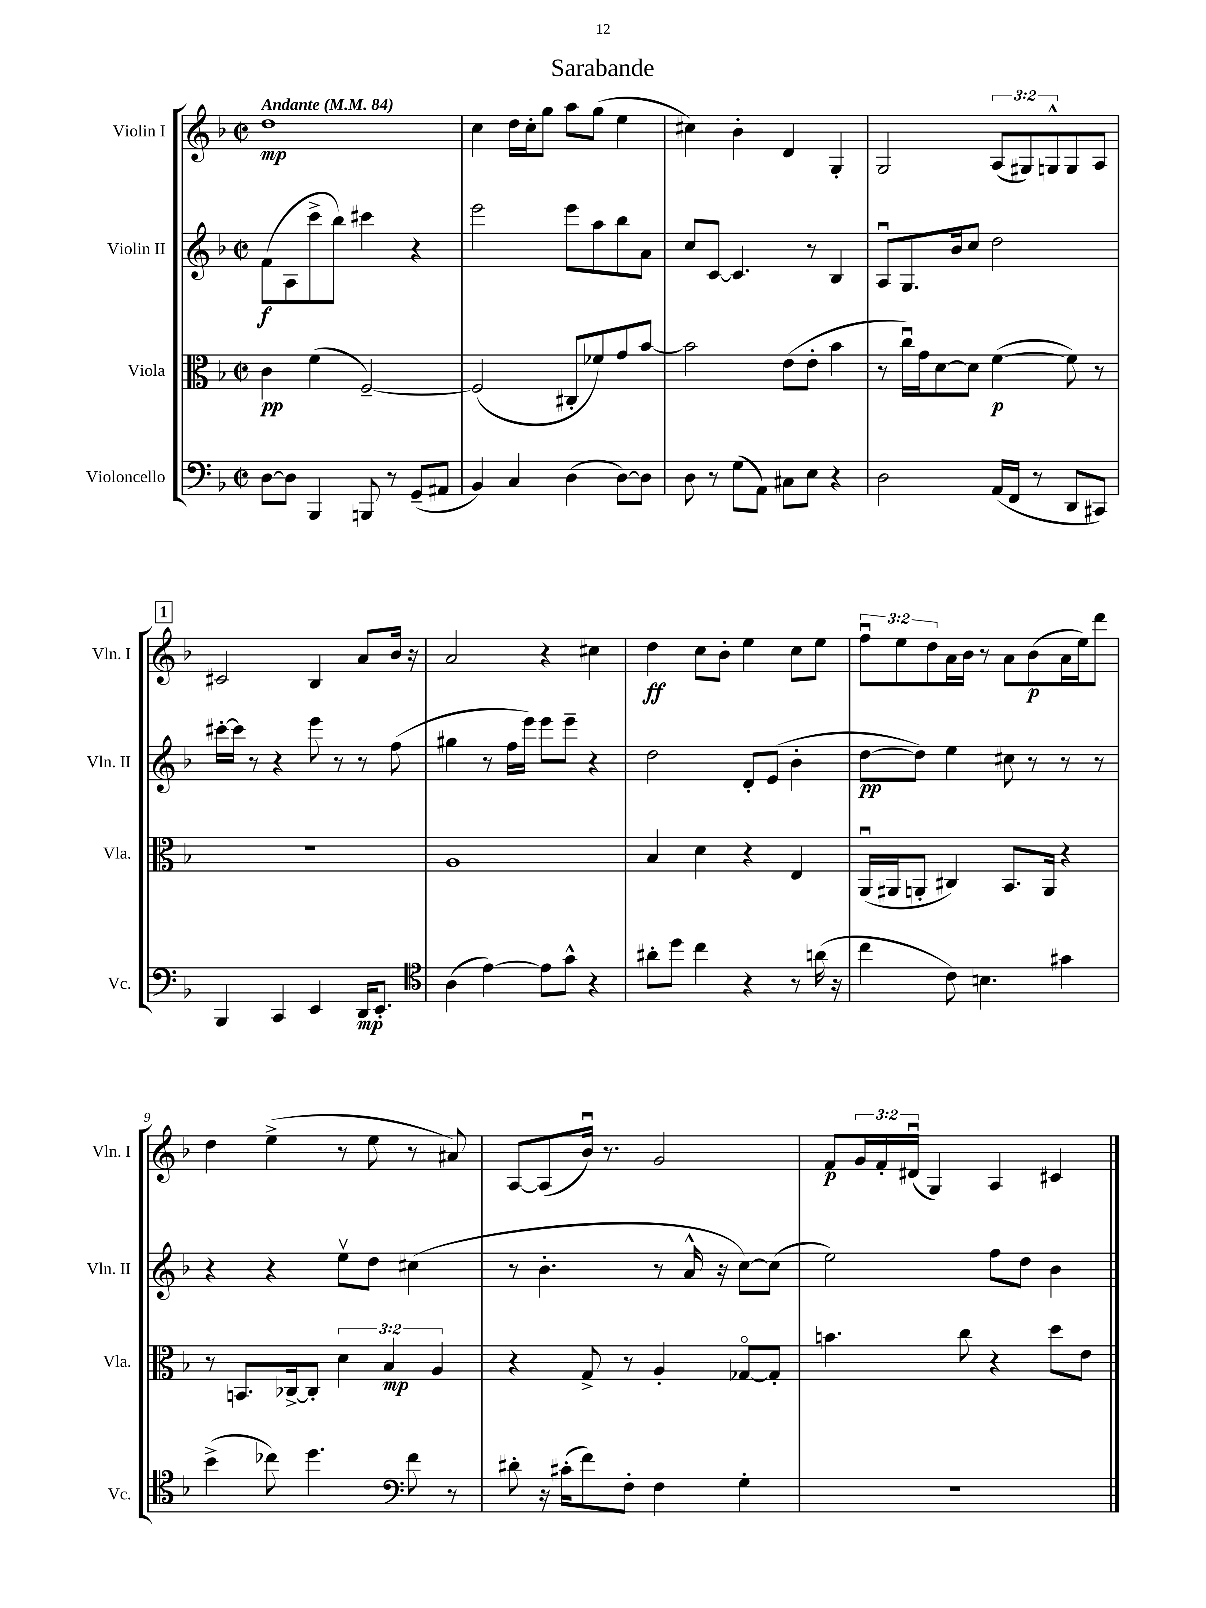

**kern	**dynam	**kern	**dynam	**kern	**dynam	**kern	**dynam
*part4	*part4	*part3	*part3	*part2	*part2	*part1	*part1
*staff4	*staff4	*staff3	*staff3	*staff2	*staff2	*staff1	*staff1
*I"Violoncello	*	*I"Viola	*	*I"Violin II	*	*I"Violin I	*
*I'Vc.	*	*I'Vla.	*	*I'Vln. II	*	*I'Vln. I	*
*clefF4	*	*clefC3	*	*clefG2	*	*clefG2	*
*k[b-]	*	*k[b-]	*	*k[b-]	*	*k[b-]	*
*M2/2	*	*M2/2	*	*M2/2	*	*M2/2	*
*met(c|)	*	*met(c|)	*	*met(c|)	*	*met(c|)	*
*MM84	*	*MM84	*	*MM84	*	*MM84	*
=1	=1	=1	=1	=1	=1	=1	=1
!	!	!	!	!	!	!LO:TX:a:B:t=Andante	!
[8D\L	.	4c\	pp	(8f\L	f	1dd	mp
8D\J]	.	.	.	8A\	.	.	.
4BBB-/	.	(4f\	.	8ccc^\	.	.	.
.	.	.	.	8bb-\J)	.	.	.
8BBBn/	.	[2F~/)	.	4ccc#X\	.	.	.
8r	.	.	.	.	.	.	.
(8GG~/L	.	.	.	4r	.	.	.
8AA#X/J	.	.	.	.	.	.	.
=2	=2	=2	=2	=2	=2	=2	=2
4BB-/)	.	(2F/]	.	2eee\	.	4cc\	.
4C/	.	.	.	.	.	16dd\LL	.
.	.	.	.	.	.	16cc'\J	.
.	.	.	.	.	.	8gg\J	.
(4D\	.	8C#X'/L	.	8eee\L	.	8aa\L	.
.	.	8f-X/)	.	8aa\	.	(8gg\J	.
[8D\L)	.	8g/	.	8bb-\	.	4ee\	.
8D\J]	.	[8b-/J	.	8a\J	.	.	.
=3	=3	=3	=3	=3	=3	=3	=3
8D\	.	2b-\]	.	8cc/L	.	4cc#X\)	.
8r	.	.	.	[8c/J	.	.	.
(8G\L	.	.	.	4.c/]	.	4b-'\	.
8AA\J)	.	.	.	.	.	.	.
8C#X\L	.	(8e\L	.	.	.	4d/	.
8E\J	.	8e'\J	.	8r	.	.	.
4r	.	4b-\	.	4B-/	.	4G'/	.
=4	=4	=4	=4	=4	=4	=4	=4
2D\	.	8r	.	8Au/L	.	2G/	.
.	.	16ccu\LL)	.	8.G/	.	.	.
.	.	16g\J	.	.	.	.	.
.	.	[8d\	.	.	.	.	.
.	.	.	.	16b-/k	.	.	.
.	.	8d\J]	.	8cc/J	.	.	.
(16AA/LL	.	([4f\	p	2dd\	.	(12A/L	.
16FF/JJ	.	.	.	.	.	.	.
.	.	.	.	.	.	12G#X/)	.
8r	.	.	.	.	.	.	.
.	.	.	.	.	.	12Gn^^/	.
8DD/L	.	8f\])	.	.	.	8G/	.
8CC#X/J)	.	8r	.	.	.	8A/J	.
!!LO:LB:g=z
!!LO:REH:place=s1:t=1
=5	=5	=5	=5	=5	=5	=5	=5
4BBB-/	.	1r	.	[16ccc#X'\LL	.	2c#X/	.
.	.	.	.	16ccc#\JJ]	.	.	.
.	.	.	.	8r	.	.	.
4CC/	.	.	.	4r	.	.	.
4EE/	.	.	.	8eee\	.	4B-/	.
.	.	.	.	8r	.	.	.
16DD/KL	mp	.	.	8r	.	8a/L	.
8.EE'/J	.	.	.	.	.	.	.
.	.	.	.	(8ff\	.	16b-/Jk	.
.	.	.	.	.	.	16r	.
=6	=6	=6	=6	=6	=6	=6	=6
*clefC4	*	*	*	*	*	*	*
(4A\	.	1A	.	4gg#X\	.	2a/	.
[4e\)	.	.	.	8r	.	.	.
.	.	.	.	16ff\LL	.	.	.
.	.	.	.	16eee\JJ)	.	.	.
8e\L]	.	.	.	8eee\L	.	4r	.
8g^^\J	.	.	.	8eee~\J	.	.	.
4r	.	.	.	4r	.	4cc#X\	.
=7	=7	=7	=7	=7	=7	=7	=7
8a#X'\L	.	4B-/	.	2dd\	.	4dd\	ff
8dd\J	.	.	.	.	.	.	.
4cc\	.	4d\	.	.	.	8cc\L	.
.	.	.	.	.	.	8b-'\J	.
4r	.	4r	.	8d'/L	.	4ee\	.
.	.	.	.	(8e/J	.	.	.
8r	.	4E/	.	4b-'\	.	8cc\L	.
(16an\	.	.	.	.	.	8ee\J	.
16r	.	.	.	.	.	.	.
=8	=8	=8	=8	=8	=8	=8	=8
4cc\	.	(16AAu/LL	.	[8dd\L	pp	12ffu\L	.
.	.	16AA#X/J	.	.	.	.	.
.	.	.	.	.	.	12ee\	.
.	.	8AAn'/J	.	8dd\J])	.	.	.
.	.	.	.	.	.	12dd\	.
8c\)	.	4C#X/)	.	4ee\	.	16a\L	.
.	.	.	.	.	.	16b-\JJ	.
4.Bn\	.	.	.	.	.	8r	.
.	.	8.BB-/L	.	8cc#X\	.	8a\L	.
.	.	.	.	8r	.	(8b-\	p
.	.	16AA/Jk	.	.	.	.	.
4g#X\	.	4r	.	8r	.	16a\L	.
.	.	.	.	.	.	16ee\J)	.
.	.	.	.	8r	.	8ddd\J	.
!!LO:LB:g=z
=9	=9	=9	=9	=9	=9	=9	=9
(4b-^\	.	8r	.	4r	.	4dd\	.
.	.	8.BBn/L	.	.	.	.	.
8cc-X\)	.	.	.	4r	.	(4ee^\	.
.	.	[16C-X^/k	.	.	.	.	.
4.dd\	.	8C-'/J]	.	.	.	.	.
.	.	6d\	.	8eev\L	.	8r	.
.	.	.	.	8dd\J	.	8ee\	.
.	.	6B-/	mp	.	.	.	.
*clefF4	*	*	*	*	*	*	*
8f\	.	.	.	(4cc#X\	.	8r	.
.	.	6A/	.	.	.	.	.
8r	.	.	.	.	.	8a#X/)	.
=10	=10	=10	=10	=10	=10	=10	=10
8d#X'\	.	4r	.	8r	.	[8A/L	.
16r	.	.	.	4.b-'\	.	(8A/]	.
(16c#X'\KL	.	.	.	.	.	.	.
8f\)	.	8G^/	.	.	.	16b-u/Jk)	.
.	.	.	.	.	.	8.r	.
8F'\J	.	8r	.	.	.	.	.
4F\	.	4A'/	.	8r	.	2g/	.
.	.	.	.	16a^^/	.	.	.
.	.	.	.	16r	.	.	.
4G'\	.	[8G-X/L	.	[8cc\L)	.	.	.
.	.	8G-'/J]	.	(8cc\J]	.	.	.
=11	=11	=11	=11	=11	=11	=11	=11
1r	.	4.bn\	.	2ee\)	.	8f/L	p
.	.	.	.	.	.	24g/L	.
.	.	.	.	.	.	24f'/	.
.	.	.	.	.	.	(24d#Xu/JJ	.
.	.	.	.	.	.	4G/)	.
.	.	8cc\	.	.	.	.	.
.	.	4r	.	8ff\L	.	4A/	.
.	.	.	.	8dd\J	.	.	.
.	.	8dd\L	.	4b-\	.	4c#X/	.
.	.	8e\J	.	.	.	.	.
==	==	==	==	==	==	==	==
*-	*-	*-	*-	*-	*-	*-	*-
